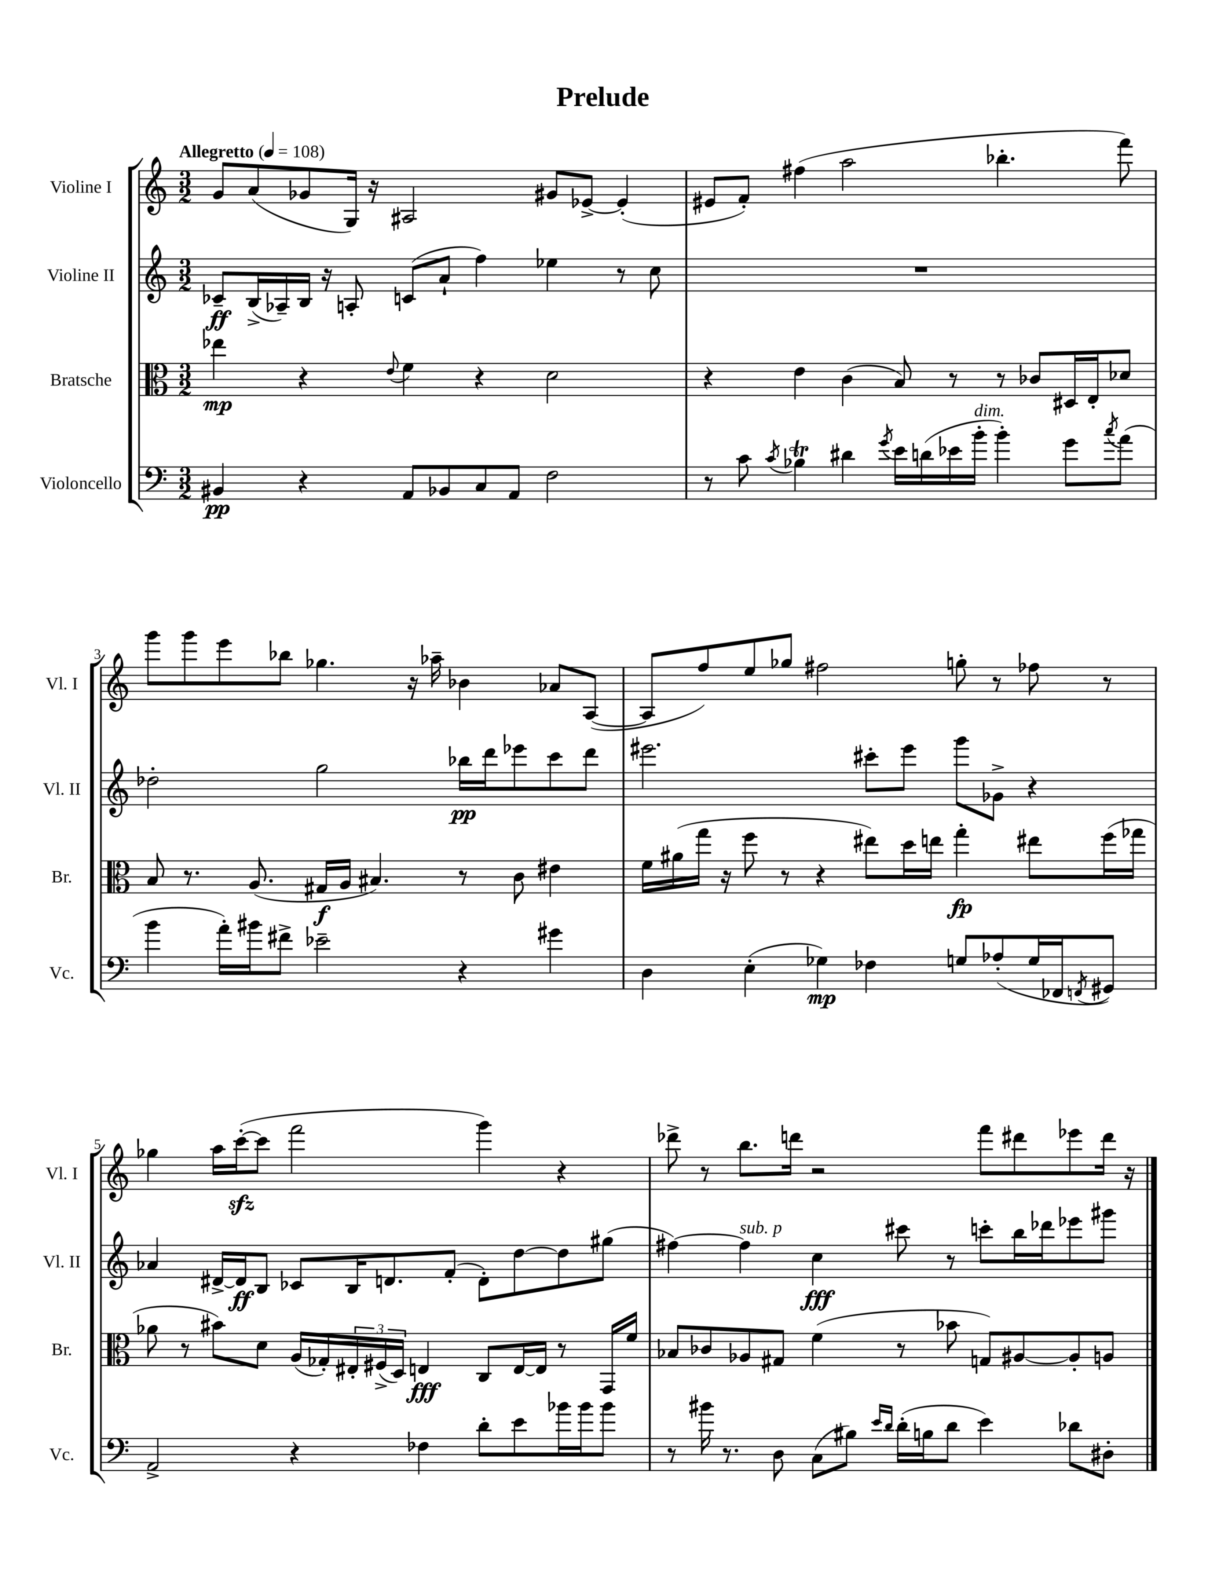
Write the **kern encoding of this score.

**kern	**dynam	**kern	**dynam	**kern	**dynam	**kern
*part4	*part4	*part3	*part3	*part2	*part2	*part1
*staff4	*staff4	*staff3	*staff3	*staff2	*staff2	*staff1
*I"Violoncello	*	*I"Bratsche	*	*I"Violine II	*	*I"Violine I
*I'Vc.	*	*I'Br.	*	*I'Vl. II	*	*I'Vl. I
*clefF4	*	*clefC3	*	*clefG2	*	*clefG2
*k[]	*	*k[]	*	*k[]	*	*k[]
*M3/2	*	*M3/2	*	*M3/2	*	*M3/2
*MM108	*	*MM108	*	*MM108	*	*MM108
=1	=1	=1	=1	=1	=1	=1
!	!	!	!	!	!	!LO:TX:a:B:t=Allegretto
4BB#X/	pp	4ee-X\	mp	8c-X~/L	ff	8g/L
.	.	.	.	(16B^/L	.	(8a/
.	.	.	.	16A-X~/)	.	.
4r	.	4r	.	16B/JJ	.	8g-X/
.	.	.	.	16r	.	.
.	.	.	.	8An'/	.	16G/Jk)
.	.	.	.	.	.	16r
.	.	8qqe/	.	.	.	.
8AA/L	.	4f\	.	(8cn/L	.	2A#X/
8BB-X/	.	.	.	8a`/J	.	.
8C/	.	4r	.	4ff\)	.	.
8AA/J	.	.	.	.	.	.
2F\	.	2d\	.	4ee-X\	.	8g#X/L
.	.	.	.	.	.	[8e-X^/J
.	.	.	.	8r	.	(4e-'/]
.	.	.	.	8cc\	.	.
=2	=2	=2	=2	=2	=2	=2
8r	.	4r	.	1.r	.	8e#X/L
8c\	.	.	.	.	.	8f'/J)
8qc/	.	.	.	.	.	.
4B-XT\	.	4e\	.	.	.	(4ff#X\
4d#X\	.	(4c\	.	.	.	2aa\
8qg/	.	.	.	.	.	.
16e\LL	.	8B/)	.	.	.	.
(16dn\	.	.	.	.	.	.
16e-X\	.	8r	.	.	.	.
!LO:TX:a:i:t=dim.	!	!	!	!	!	!
16b'\JJ	.	.	.	.	.	.
4b'\)	.	8r	.	.	.	4.bb-X'\
.	.	8c-X/L	.	.	.	.
8g\L	.	16D#X/L	.	.	.	.
.	.	16E'/J	.	.	.	.
8qcc/	.	.	.	.	.	.
(8a\J	.	8d-X/J	.	.	.	8fff\)
!!LO:LB:g=z
=3	=3	=3	=3	=3	=3	=3
4b\	.	8B/	.	2dd-X'\	.	8ggg\L
.	.	8.r	.	.	.	8ggg\
16a'\LL)	.	.	.	.	.	8eee\
16b#X\J	.	(8.A/	.	.	.	.
8f#X^\J	.	.	.	.	.	8bb-X\J
2e-X~\	.	16G#X/LL	f	2gg\	.	4.gg-X\
.	.	16A/JJ	.	.	.	.
.	.	4.B#X/)	.	.	.	.
.	.	.	.	.	.	16r
.	.	.	.	.	.	16aa-X~\
4r	.	8r	.	16bb-X\LL	pp	4b-X\
.	.	.	.	16ddd\J	.	.
.	.	8c\	.	8eee-X\	.	.
4g#X\	.	4e#X\	.	8ccc\	.	8a-X/L
.	.	.	.	8ddd\J	.	([8A/J
=4	=4	=4	=4	=4	=4	=4
4D\	.	16f\LL	.	2.eee#X\	.	8A/L]
.	.	(16a#X\	.	.	.	.
.	.	16gg\JJ	.	.	.	8ff/)
.	.	16r	.	.	.	.
(4E'\	.	8ff\	.	.	.	8ee/
.	.	8r	.	.	.	8gg-X/J
4G-X\)	mp	4r	.	.	.	2ff#X\
4F-X\	.	8ee#X\L)	.	8ccc#X'\L	.	.
.	.	16dd\L	.	8eee#\J	.	.
.	.	16een\JJ	.	.	.	.
8Gn/L	.	4gg'\	fp	8ggg\L	.	8ggn'\
(8A-X'/	.	.	.	8g-X^\J	.	8r
16G/L	.	8ee#X\L	.	4r	.	8ff-X\
16FF-X/J	.	.	.	.	.	.
8qFFn/	.	.	.	.	.	.
8GG#X/J)	.	(16ff\L	.	.	.	8r
.	.	16gg-X\JJ	.	.	.	.
!!LO:LB:g=z
=5	=5	=5	=5	=5	=5	=5
2AA^/	.	8a-X\	.	4a-X/	.	4gg-X\
.	.	8r	.	.	.	.
.	.	8b#X\L)	.	[16d#X^/LL	.	16aa\LL
.	.	.	.	16d#/J]	ff	([16ccczz'\J
.	.	8d\J	.	8B/J	.	8ccc\J]
4r	.	(16A/LL	.	8c-X/L	.	2fff\
.	.	16G-X'/)	.	.	.	.
.	.	24E#X'/	.	16B/K	.	.
.	.	(24F#X^/	.	.	.	.
.	.	.	.	8.dn/	.	.
.	.	24D/JJ)	.	.	.	.
4F-X\	.	4En/	fff	.	.	.
.	.	.	.	(8f'/J	.	.
8d'\L	.	8C/L	.	8d'\L)	.	4ggg\)
8e\	.	[16E/L	.	[8dd\	.	.
.	.	16E/JJ]	.	.	.	.
16b-X\L	.	8r	.	8dd\]	.	4r
16b-\J	.	.	.	.	.	.
8b-\J	.	16GG/LL	.	(8gg#X\J	.	.
.	.	16f/JJ	.	.	.	.
=6	=6	=6	=6	=6	=6	=6
8r	.	8B-X/L	.	[4ff#X\)	.	8ddd-X^\
16b#X\	.	8c-X/	.	.	.	8r
8.r	.	.	.	.	.	.
!	!	!	!	!LO:TX:a:i:t=sub. p	!	!
.	.	8A-X/	.	4ff#\]	.	8.bb\L
8D\	.	8G#X/J	.	.	.	.
.	.	.	.	.	.	16dddn\Jk
(8C\L	.	(4f\	.	4cc\	fff	2r
8B#X\J)	.	.	.	.	.	.
16qqe/LL	.	.	.	.	.	.
16qqd/JJ	.	.	.	.	.	.
(16d'\LL	.	8r	.	8ccc#X\	.	.
16Bn\J	.	.	.	.	.	.
8d\J	.	8b-X\	.	8r	.	.
4e\)	.	8Gn/L)	.	8cccn'\L	.	8fff\L
.	.	[8A#X/	.	16bb\L	.	8ddd#X\
.	.	.	.	16ddd-X\J	.	.
8d-X\L	.	8A#'/]	.	8eee-X\	.	8eee-X\
8D#X'\J	.	8An/J	.	8ggg#X\J	.	16ddd#\Jk
.	.	.	.	.	.	16r
==	==	==	==	==	==	==
*-	*-	*-	*-	*-	*-	*-
